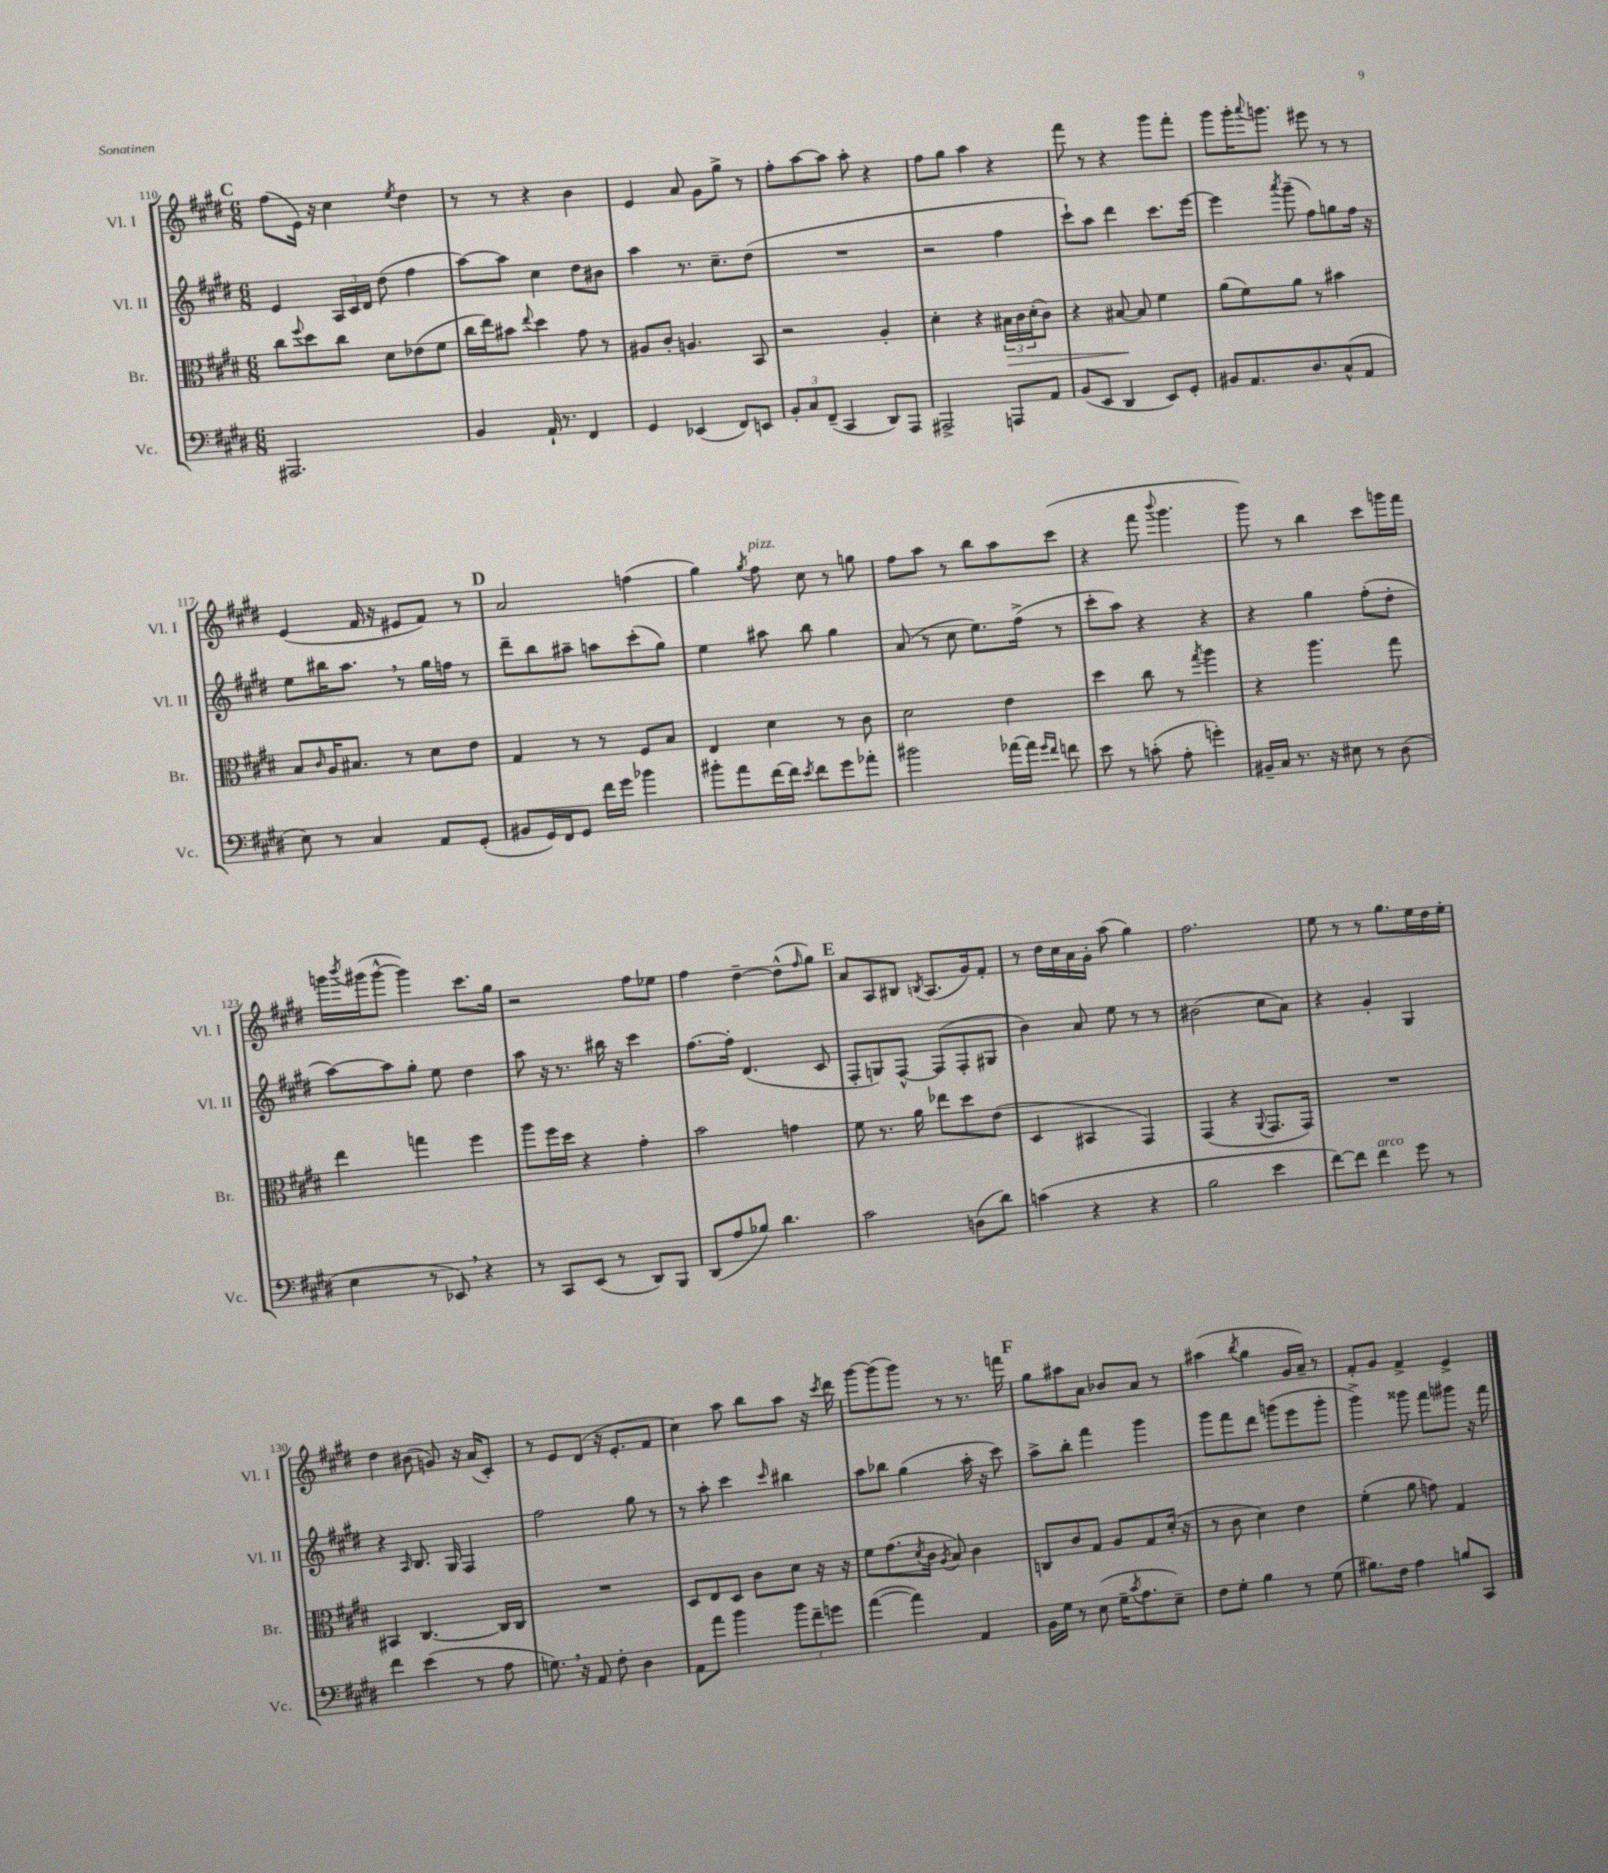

**kern	**kern	**kern	**kern
*staff4	*staff3	*staff2	*staff1
*clefF4	*clefC3	*clefG2	*clefG2
*k[f#c#g#d#]	*k[f#c#g#d#]	*k[f#c#g#d#]	*k[f#c#g#d#]
*M6/8	*M6/8	*M6/8	*M6/8
2.AAA#	8cc#	4e	(8ff#
.	8qqff#	.	.
.	8dd#	.	16e)
.	.	.	16r
.	8cc#	24A	4cc#
.	.	24c#	.
.	.	24d#	.
.	8d#	(8dd#	.
.	.	.	8qee
.	(8e-	4ff#	4dd#
.	8f#	.	.
=	=	=	=
4BB	16cc#	[8aa)	8r
.	16ee)	.	.
.	8b#	8aa]	8r
.	8qqee	.	.
16AA`	4dd#	4cc#	4r
8.r	.	.	.
4FF#	8g#	8dd#	4b
.	8r	8b#	.
=	=	=	=
4GG#	8A#	4aa	4e
.	8c#'	.	.
(4EE-	4.A	8.r	8a
.	.	.	8g#
.	.	8.cc#~	.
8FF#)	.	.	8gg#^
8EE	8BB	(8dd#	8r
=	=	=	=
12BB'	2r	2.r	8ff#'
12C#	.	.	.
.	.	.	[8aa
(12FF#~	.	.	.
4CC#	.	.	8aa]
.	.	.	8aa'
8DD#)	4A'	.	4r
8AAA	.	.	.
=	=	=	=
2AAA#^	4d#'	2r	8ff#
.	.	.	8gg#
.	4r	.	4aa
8AAA	24B#	4ff#	4r
.	24c#	.	.
.	(24d#'	.	.
8AA	8c#)	.	.
=	=	=	=
(8BB	4r	8ccc#`)	8fff#
8EE	.	8aa	8r
4DD#	[8B#	4ddd#	4r
.	8B#]	.	.
8EE)	4f#	8.ccc#	8ggg#
8GG#'	.	.	8fff#'
.	.	[16eee	.
=	=	=	=
8BB#	(8a	4eee]	8ggg#
8.AA	8f#)	.	16ggg#'
.	.	.	8qqaaa
.	.	.	8.ggg
.	.	8qaaa	.
.	8a	(8ggg#~	.
8.D#	.	.	.
.	8r	8ff#)	8eee#
(8C#^^	4b#	8gg	8r
8AA	.	16ff#	8r
.	.	16r	.
=	=	=	=
8E)	8B	8ee	(4e
.	16qqc#	.	.
8r	16A	16bb#	.
.	8.B#	8.aa	.
4C#	.	.	16f#
.	.	.	16r
.	8r	8r	8e#
8AA	8d#	16gg#	8f#)
.	.	16ff	.
(8GG#'	8e	8r	8r
=	=	=	=
8BB#	4G#	8ddd#~	2a
16GG#)	.	8bb	.
16FF#	.	.	.
8GG#	8r	8aa#~	.
16f#	8r	8aa	.
16g#	.	.	.
4b-	8F#	(8ccc#'	(4ff
.	8B	8gg#)	.
=	=	=	=
8b#'	4E	4ee	4gg#)
8a	.	.	.
.	.	.	8qgg#
[16f#	4d#	8aa#	8ff#
16f#]	.	.	.
8qe	.	.	.
8f#	.	8bb	8cc#
8g#	8r	4gg#	8r
8a-'	8c#	.	8gg
=	=	=	=
2b#	2d#	(8a	8ff#
.	.	8r	8aa
.	.	8cc#	8r
.	.	8.ee)	8bb
[16a-	4e	.	8aa
16a-]	.	(16ff#^	.
16qqg#	.	.	.
16qqf#	.	.	.
8f	.	8r	(8ccc#
=	=	=	=
8e	4dd#	8ccc#'	4r
8r	.	8aa)	.
(8c'	8cc#	4r	8fff#
.	.	.	8qqbbb
8A'	8r	.	4.ggg#
.	8qgg#	.	.
4g')	4aa	4r	.
=	=	=	=
16BB#~	4r	4r	8ggg#)
16C#	.	.	.
8.r	.	.	8r
.	4.aa	4gg#	4bb
16r	.	.	.
8E#	.	.	.
8r	.	(8ff#'	8ccc#
(8D#	8gg#	8dd#'	16ggg
.	.	.	16fff#
=	=	=	=
4E	4ee	[8aa)	16ggg
.	.	.	8qbbb
.	.	.	(16ggg#
.	.	8aa]	[8ggg#^^
8r	4gg	8gg#'	4ggg#])
8EE-)	.	8ee	.
4r	4ff#	4dd#	8.ccc#
.	.	.	16gg#
=	=	=	=
8r	8aa	8aa	2r
8CC#	16ff#	16r	.
.	16dd#	8.r	.
(8EE	4r	.	.
8r	.	16bb#	.
.	.	16r	.
8DD#)	4g#'	4ccc#	8ff#
8BBB	.	.	8ee-
=	=	=	=
(8DD#	2b	[8.ff#	4ff#
8A	.	.	.
.	.	16ff#']	.
8B-)	.	(4.d#	[4dd#~
4.d#	.	.	.
.	4g	.	(8dd#^^]
.	.	.	16qqff#
.	.	8c#	8gg#)
=	=	=	=
2c#	8f#	8F#'	8a
.	8.r	8G)	8A
.	.	[8F#^^	8B#
.	16a	.	.
.	.	.	8qB
.	8ee-	(8F#]	(8.A
(8D	8dd#	8F#'	.
.	.	.	16g#)
8d#)	(8e	8G#	8f#'
=	=	=	=
(4c	4D#	4b)	8r
.	.	.	16dd#
.	.	.	16cc#
4r	4BB#	8a	16a
.	.	.	16g#'
.	.	8ee	(8aa
4r	4GG#)	8r	4gg#)
.	.	8r	.
=	=	=	=
2B	(4GG#	(2b#	2.ff#
.	4r	.	.
.	8qqAA	.	.
4e	8.GG#	8cc#	.
.	.	8a)	.
.	16GG#)	.	.
=	=	=	=
[8f#)	2.r	4r	8ee
8f#]	.	.	8r
4f#	.	4g#'	8r
.	.	.	8.gg#
8g#	.	4G#	.
.	.	.	16ee
8r	.	.	16dd#
.	.	.	16ee'
=	=	=	=
4f#	4BB#	4r	4dd#
.	.	16qqA	.
(4e	[4.C#	8.B	(8b#
.	.	.	8g)
.	.	16G#	.
8r	.	4F#	16r
.	.	.	(16a
8A	16C#]	.	8c#')
.	16C#	.	.
=	=	=	=
8.G)	2.r	2ff#	8r
.	.	.	8e
16r	.	.	.
8AA	.	.	(8d#
8F#'	.	.	16r
.	.	.	8.e'
4D#	.	8gg#	.
.	.	8r	8f#
=	=	=	=
8AA	8D#	8r	4cc#)
8a	8E	8aa'	.
4b	8D#	4ccc#	8aa
.	8c#	.	8bb
.	.	16qqccc#	.
12b	8d#	4bb#	8aa
12f#~	.	.	.
.	16r	.	16r
12g	.	.	.
.	.	.	8qccc#
.	16r	.	16ddd#
=	=	=	=
([4a	8f#	8aa	[8ggg#
.	(8.g#	8bb-	(8ggg#]
4a])	.	(4gg#	8ggg#)
.	8qd#	.	.
.	16c#	.	.
.	8qA	.	.
.	8B)	.	8r
4AA	4c#	16aa'	8.r
.	.	16r	.
.	.	8ccc#)	.
.	.	.	16fff
=	=	=	=
16BB	8C	8aa^	8gg#
16G#	.	.	.
8r	8c#	8bb'	8aa#
(8E	8G#	4fff#	8a
16G#~	8A	.	8b-
8qc#	.	.	.
8.A	.	.	.
.	8G#	4ggg#	8a
8E~)	(16d#'	.	8r
.	16r	.	.
=	=	=	=
8F#	8r	8ggg#	(4aa#
8G#'	8c#	8fff#	.
.	.	.	8qbb
4B	4d#)	8ddd#	4gg#
.	.	(8ggg	.
8r	4e	8eee	16g#
.	.	.	16a~)
(8G#	.	8ggg'	8r
=	=	=	=
8.B#)	(4f#'	4ggg#^)	8f#'
.	.	.	8g#
16F#	.	.	.
4A	8a	8ggg##	4f#^
.	8g)	8fff#	.
8B	4G#	8ggg#	4e^
8CC#	.	16r	.
.	.	16fff#	.
==	==	==	==
*-	*-	*-	*-
